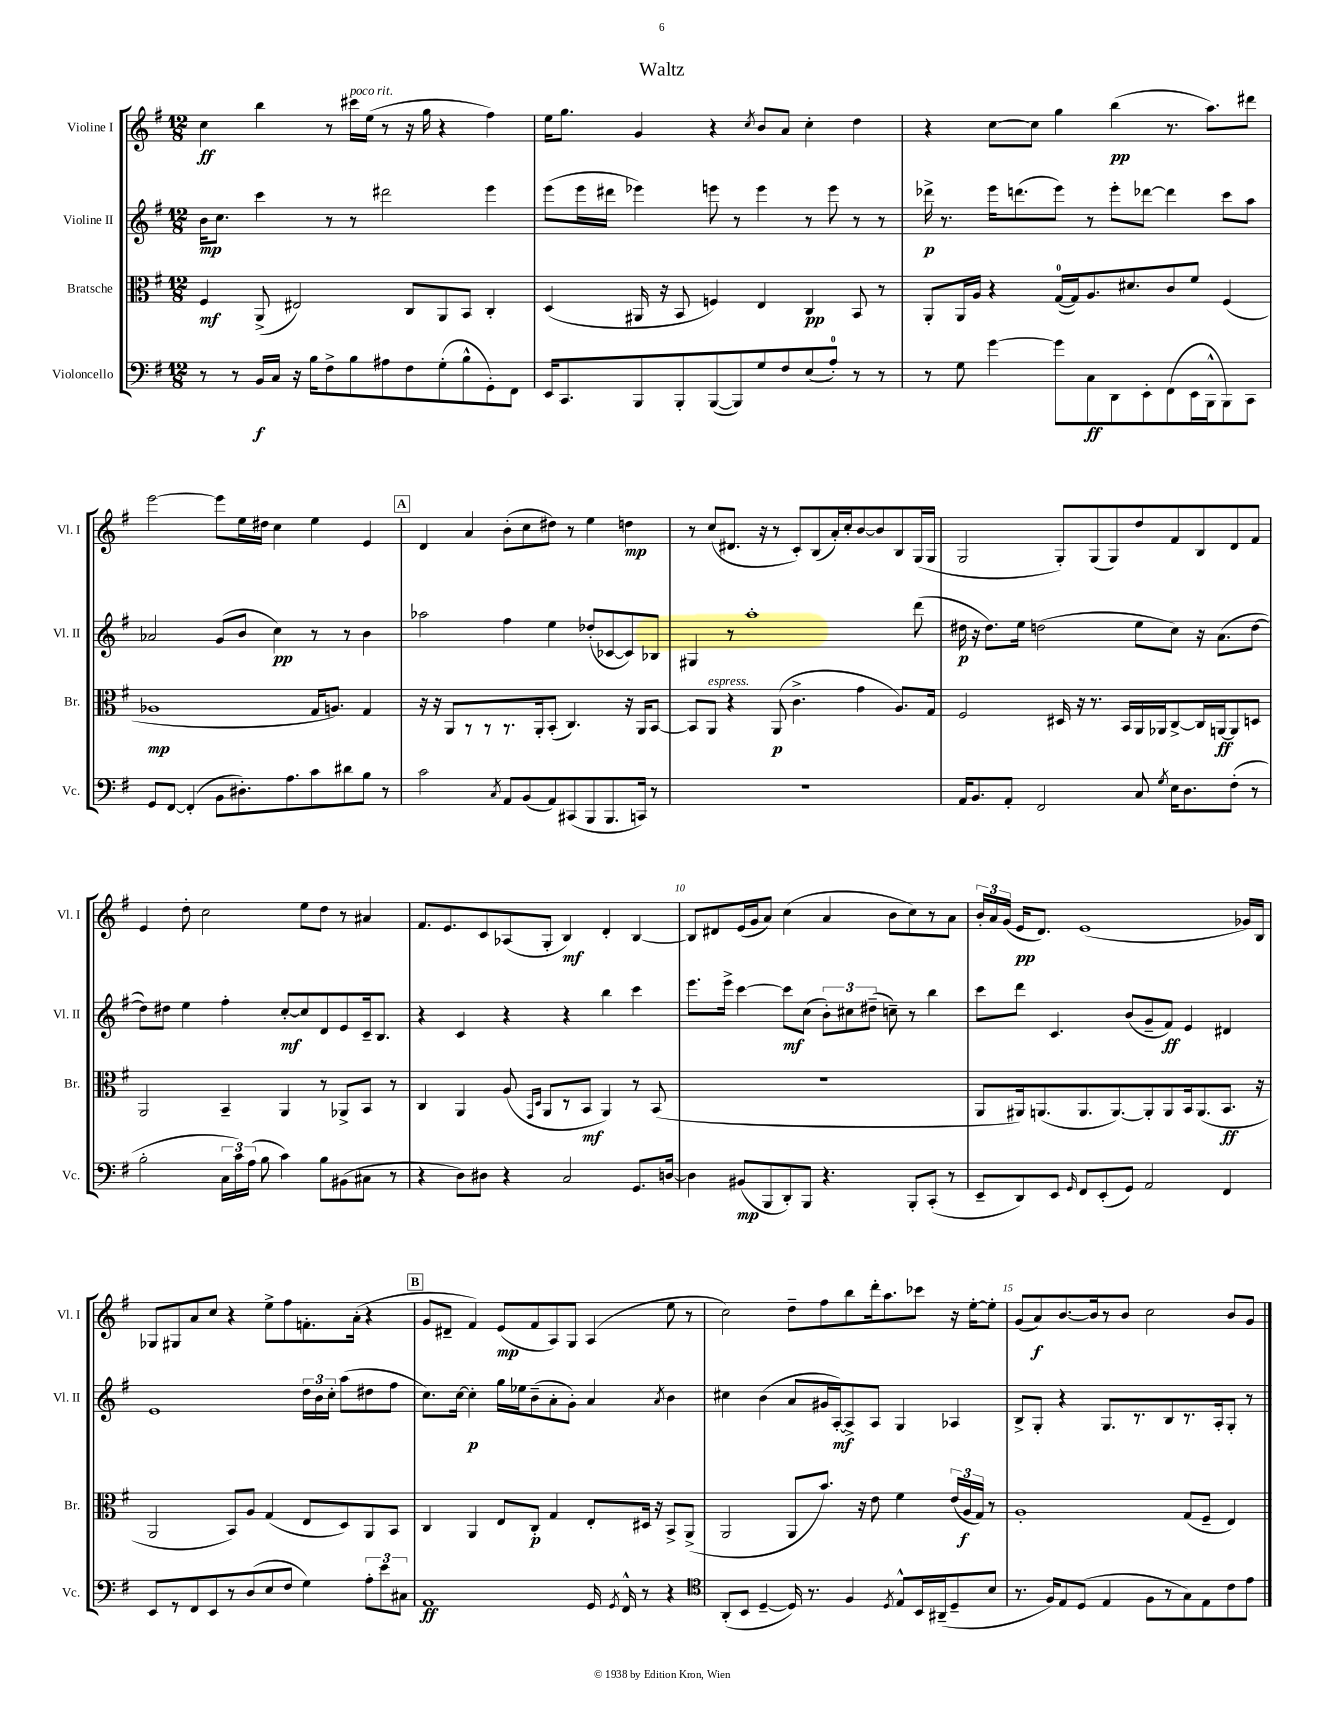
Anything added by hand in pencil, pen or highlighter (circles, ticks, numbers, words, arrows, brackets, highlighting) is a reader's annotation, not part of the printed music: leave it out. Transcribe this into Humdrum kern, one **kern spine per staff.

**kern	**dynam	**kern	**dynam	**kern	**dynam	**kern	**dynam
*part4	*part4	*part3	*part3	*part2	*part2	*part1	*part1
*staff4	*staff4	*staff3	*staff3	*staff2	*staff2	*staff1	*staff1
*I"Violoncello	*	*I"Bratsche	*	*I"Violine II	*	*I"Violine I	*
*I'Vc.	*	*I'Br.	*	*I'Vl. II	*	*I'Vl. I	*
*clefF4	*	*clefC3	*	*clefG2	*	*clefG2	*
*k[f#]	*	*k[f#]	*	*k[f#]	*	*k[f#]	*
*M12/8	*	*M12/8	*	*M12/8	*	*M12/8	*
=1	=1	=1	=1	=1	=1	=1	=1
8r	.	4F#/	mf	16b\KL	mp	4cc\	ff
.	.	.	.	8.cc\J	.	.	.
8r	.	.	.	.	.	.	.
16BB/LL	f	(8AA^/	.	4ccc\	.	4bb\	.
16C/JJ	.	.	.	.	.	.	.
16r	.	2E#X/)	.	.	.	.	.
16B\KL	.	.	.	.	.	.	.
8F#^\	.	.	.	8r	.	8r	.
!	!	!	!	!	!	!LO:TX:a:i:t=poco rit.	!
8B\	.	.	.	8r	.	16ccc#X\LL	.
.	.	.	.	.	.	(16ee\JJ	.
8A#X\	.	.	.	2ddd#X\	.	8r	.
8F#\	.	8C/L	.	.	.	16r	.
.	.	.	.	.	.	16gg\	.
(8G'\	.	8AA/	.	.	.	4r	.
8B^^\	.	8BB/J	.	.	.	.	.
8GG'\)	.	4C'/	.	4eee\	.	4ff#\)	.
8FF#\J	.	.	.	.	.	.	.
=2	=2	=2	=2	=2	=2	=2	=2
16EE/KL	.	(4D/	.	(8eee\L	.	16ee\KL	.
8.CC/	.	.	.	.	.	8.gg\J	.
.	.	.	.	16eee\L	.	.	.
.	.	.	.	16ddd#X\JJ	.	.	.
8BBB/	.	16AA#X/	.	4eee-X\)	.	4g/	.
.	.	16r	.	.	.	.	.
8BBB'/	.	8BB/	.	.	.	.	.
([8BBB/	.	4Fn/)	.	8eeen\	.	4r	.
8BBB/])	.	.	.	8r	.	.	.
.	.	.	.	.	.	8qcc/	.
8G/	.	4E/	.	4eee\	.	8b/L	.
8F#/	.	.	.	.	.	8a/J	.
(8E/	.	4C/	pp	8r	.	4cc'\	.
8A'/J)	.	.	.	8eee\	.	.	.
8r	.	8BB/	.	8r	.	4dd\	.
8r	.	8r	.	8r	.	.	.
=3	=3	=3	=3	=3	=3	=3	=3
8r	.	8AA'/L	.	16ddd-X^\	p	4r	.
.	.	.	.	8.r	.	.	.
8G\	.	16AA/L	.	.	.	.	.
.	.	16A/JJ	.	.	.	.	.
[4g\	.	4r	.	16eee\KL	.	[8cc\L	.
.	.	.	.	(8.dddn\	.	.	.
.	.	.	.	.	.	8cc\J]	.
8g\L]	.	([16G/LL	.	8eee\J)	.	4gg\	.
.	.	16G/J])	.	.	.	.	.
8C\	ff	8.A/	.	8r	.	.	.
8DD\	.	.	.	8eee'\L	.	(4bb\	pp
.	.	8.d#X/	.	.	.	.	.
8EE'\	.	.	.	[8ddd-X\J	.	.	.
(8FF#\	.	8c/	.	4ddd-\]	.	8.r	.
16EE\L	.	8f#/J	.	.	.	.	.
16BBB^^\J	.	.	.	.	.	8.aa\L)	.
8BBB\)	.	(4F#/	.	8ccc\L	.	.	.
8CC\J	.	.	.	8aa\J	.	8ddd#X\J	.
!!LO:LB:g=z
=4	=4	=4	=4	=4	=4	=4	=4
8GG/L	.	1A-X	mp	2a-X/	.	[2eee\	.
[8FF#/J	.	.	.	.	.	.	.
(4FF#'/]	.	.	.	.	.	.	.
8BB\L	.	.	.	(8g/L	.	8eee\L]	.
8.D#X'\)	.	.	.	8b/J	.	16ee\L	.
.	.	.	.	.	.	16dd#X\JJ	.
.	.	.	.	4cc\)	pp	4cc\	.
8.A\	.	.	.	.	.	.	.
8c\	.	16G/KL	.	8r	.	4ee\	.
.	.	8.An/J)	.	.	.	.	.
8d#X\	.	.	.	8r	.	.	.
8B\J	.	4G/	.	4b\	.	4e/	.
8r	.	.	.	.	.	.	.
!!LO:REH:place=s1:t=A
=5	=5	=5	=5	=5	=5	=5	=5
2c\	.	16r	.	2aa-X\	.	4d/	.
.	.	16r	.	.	.	.	.
.	.	8AA/L	.	.	.	.	.
.	.	8r	.	.	.	4a/	.
.	.	8r	.	.	.	.	.
8qC/	.	.	.	.	.	.	.
8AA/L	.	8.r	.	4ff#\	.	(8b'\L	.
(8BB/	.	.	.	.	.	8cc\	.
.	.	16AA'/k	.	.	.	.	.
8AA/)	.	(8BB'/J	.	4ee\	.	8dd#X\J)	.
(8CC#X/	.	4.C/)	.	.	.	8r	.
8BBB/	.	.	.	(8dd-X'/L	.	4ee\	.
8.BBB/	.	.	.	[8c-X/	.	.	.
.	.	16r	.	8c-/])	.	4ddn\	mp
16CCn/Jk)	.	16AA/KL	.	.	.	.	.
8r	.	[8BB/J	.	8B-X/J	.	.	.
=6	=6	=6	=6	=6	=6	=6	=6
1.r	.	8BB/L]	.	4G#X/	.	8r	.
!	!	!LO:TX:a:i:t=espress.	!	!	!	!	!
.	.	8AA/J	.	.	.	(8cc/L	.
.	.	4r	.	8r	.	8.d#X/J	.
.	.	.	.	1aa'	.	.	.
.	.	.	.	.	.	16r	.
.	.	(8AA/	p	.	.	8r	.
.	.	4.c^\	.	.	.	8c'/L)	.
.	.	.	.	.	.	(8B/	.
.	.	.	.	.	.	16a'/L)	.
.	.	.	.	.	.	16cc'/J	.
.	.	4g\	.	.	.	[8b/	.
.	.	.	.	.	.	8b/]	.
.	.	8.A/L)	.	.	.	8B/	.
.	.	.	.	(8ddd\	.	(16G/L	.
.	.	16G/Jk	.	.	.	16G/JJ	.
=7	=7	=7	=7	=7	=7	=7	=7
16AA/KL	.	2F#/	.	16dd#X\	p	2G/	.
8.BB/	.	.	.	16r	.	.	.
.	.	.	.	8.dd#\L)	.	.	.
8AA'/J	.	.	.	.	.	.	.
.	.	.	.	16ee\Jk	.	.	.
2FF#/	.	.	.	(2ddn\	.	.	.
.	.	16D#X/	.	.	.	8G'/L)	.
.	.	16r	.	.	.	.	.
.	.	8.r	.	.	.	(8G/	.
.	.	.	.	.	.	8G/)	.
.	.	16BB/LL	.	.	.	.	.
8C/	.	16AA/	.	8ee\L	.	8dd/	.
.	.	16AA-X/J	.	.	.	.	.
8qG/	.	.	.	.	.	.	.
16E\KL	.	[8C^/	.	8cc\J)	.	8f#/	.
8.D\	.	.	.	.	.	.	.
.	.	16C/L]	.	16r	.	8B/	.
.	.	[16AAn/J	ff	(8.a\L	.	.	.
(8F#'\J	.	8AA/]	.	.	.	8d/	.
8r	.	8Dn/J	.	[8dd\J	.	8f#/J	.
!!LO:LB:g=z
=8	=8	=8	=8	=8	=8	=8	=8
2B'\	.	2AA/	.	8dd\L])	.	4e/	.
.	.	.	.	8dd#X\J	.	.	.
.	.	.	.	4ee\	.	8dd'\	.
.	.	.	.	.	.	2cc\	.
24C\LL	.	4BB~/	.	4ff#'\	.	.	.
24c\)	.	.	.	.	.	.	.
(24A\JJ	.	.	.	.	.	.	.
8B\	.	.	.	.	.	.	.
4c\)	.	4AA/	.	[8cc'/L	mf	.	.
.	.	.	.	8cc/]	.	8ee\L	.
8B\L	.	8r	.	8d/	.	8dd\J	.
(8BB#X\	.	8AA-X^/L	.	8e/	.	8r	.
8C#X\J	.	8BB/J	.	16c~/k	.	4a#X/	.
.	.	.	.	8.B/J	.	.	.
8r	.	8r	.	.	.	.	.
=9	=9	=9	=9	=9	=9	=9	=9
4r	.	4C/	.	4r	.	8.f#/L	.
.	.	.	.	.	.	8.e/	.
8D\L)	.	4AA/	.	4c/	.	.	.
8D#X\J	.	.	.	.	.	8c/	.
4r	.	(8A/	.	4r	.	(8A-X/	.
.	.	16qqGG/LL	.	.	.	.	.
.	.	16qqD/JJ	.	.	.	.	.
.	.	8AA/L	.	.	.	8G'/J	.
2C/	.	8r	.	4r	.	4B/)	mf
.	.	8BB/J	mf	.	.	.	.
.	.	4AA/)	.	4bb\	.	4d'/	.
8.GG/L	.	8r	.	4ccc\	.	[4B/	.
.	.	(8BB/	.	.	.	.	.
[16Dn/Jk	.	.	.	.	.	.	.
=10	=10	=10	=10	=10	=10	=10	=10
4D\]	.	1.r	.	8.eee\L	.	8B/L]	.
.	.	.	.	.	.	8d#X/	.
.	.	.	.	16eee^\Jk	.	.	.
(8BB#X/L	mp	.	.	[4ccc\	.	(16e/L	.
.	.	.	.	.	.	16g/J	.
8BBB/	.	.	.	.	.	8a/J)	.
8DD'/)	.	.	.	8ccc\L]	mf	(4cc\	.
8BBB/J	.	.	.	(8cc\J	.	.	.
4.r	.	.	.	12b'\L)	.	4a/	.
.	.	.	.	12cc#X\	.	.	.
.	.	.	.	(12dd#X~\J	.	.	.
.	.	.	.	8ccn~\)	.	8b\L	.
8BBB'/L	.	.	.	8r	.	8cc\)	.
(8CC'/J	.	.	.	4bb\	.	8r	.
8r	.	.	.	.	.	8a\J	.
=11	=11	=11	=11	=11	=11	=11	=11
8EE~/L	.	8AA/L	.	8ccc\L	.	24b'/LL	.
.	.	.	.	.	.	24a/	.
.	.	.	.	.	.	(24g/JJ	.
8DD/)	.	16AA#X/k)	.	8ddd\J	.	16e/KL	pp
.	.	(8.AAn/	.	.	.	8.d/J)	.
8EE/J	.	.	.	4.c/	.	.	.
16qqGG/	.	.	.	.	.	.	.
8FF#/L	.	8.AA/	.	.	.	(1e	.
(8EE'/	.	.	.	.	.	.	.
.	.	[8.AA/)	.	.	.	.	.
8GG/J)	.	.	.	(8b/L	.	.	.
2AA/	.	8AA'/]	.	8g~/	.	.	.
.	.	8AA/	.	8f#/J)	ff	.	.
.	.	16BB/k	.	4e/	.	.	.
.	.	(8.AA/	.	.	.	.	.
4FF#/	.	8.BB/J	ff	4d#X/	.	.	.
.	.	.	.	.	.	16g-X/LL)	.
.	.	16r	.	.	.	16B/JJ	.
!!LO:LB:g=z
=12	=12	=12	=12	=12	=12	=12	=12
8EE/L	.	2AA/	.	1e	.	8G-X/L	.
8r	.	.	.	.	.	8G#X/	.
8FF#/	.	.	.	.	.	8a/	.
8EE/	.	.	.	.	.	8cc/J	.
8r	.	8BB/L)	.	.	.	4r	.
(8D/	.	8A/J	.	.	.	.	.
8E/	.	(4G/	.	.	.	8ee^\L	.
8F#/J	.	.	.	.	.	8ff#\	.
4G\)	.	8E/L	.	24dd\LL	.	8.fn'\	.
.	.	.	.	24b\	.	.	.
.	.	.	.	24cc'\JJ	.	.	.
.	.	8D/)	.	(8aa\L	.	.	.
.	.	.	.	.	.	(16a'\Jk	.
12A'\L	.	8AA/	.	8dd#X\	.	4r	.
12e\	.	.	.	.	.	.	.
.	.	8BB/J	.	8ff#\J	.	.	.
12C#X\J	.	.	.	.	.	.	.
!!LO:REH:place=s1:t=B
=13	=13	=13	=13	=13	=13	=13	=13
1AA	ff	4C/	.	8.cc\L)	.	8g/L	.
.	.	.	.	.	.	8d#X~/J	.
.	.	.	.	[16cc\Jk	.	.	.
.	.	4AA/	.	4cc'\]	p	4f#/)	.
.	.	8E/L	.	16gg\LL	.	(8e/L	mp
.	.	.	.	16ee-X\J	.	.	.
.	.	8C'/J	p	(8b~\	.	8f#/	.
.	.	4G/	.	8a'\	.	8A/)	.
.	.	.	.	8g'\J)	.	8G/J	.
16GG/	.	8E'/L	.	4a/	.	(4A/	.
8qGG/	.	.	.	.	.	.	.
16FF#^^/	.	.	.	.	.	.	.
8r	.	16D#X/Jk	.	.	.	.	.
.	.	16r	.	.	.	.	.
.	.	.	.	8qa/	.	.	.
4r	.	8BB^/L	.	4b\	.	8ee\	.
.	.	(8AA^/J	.	.	.	8r	.
=14	=14	=14	=14	=14	=14	=14	=14
*clefC4	*	*	*	*	*	*	*
(8AA'/L	.	2AA/	.	4cc#X\	.	2cc\)	.
8BB/J	.	.	.	.	.	.	.
[4D~/	.	.	.	(4b\	.	.	.
16D/])	.	8AA/L	.	8a/L	.	8dd~\L	.
8.r	.	.	.	.	.	.	.
.	.	8.b/J)	.	16g#X/L	.	8ff#\	.
.	.	.	.	[16A'/J)	mf	.	.
4F#/	.	.	.	8A^/]	.	8bb\	.
.	.	16r	.	.	.	.	.
.	.	8e\	.	8A/J	.	16ddd'\k	.
.	.	.	.	.	.	8.aa\	.
8qD/	.	.	.	.	.	.	.
8E^^/L	.	4f#\	.	4G/	.	.	.
16BB/L	.	.	.	.	.	8ccc-X\J	.
(16AA#X~/J	.	.	.	.	.	.	.
8D~/	.	(24e/LL	.	4A-X/	.	16r	.
.	.	24A/	f	.	.	.	.
.	.	.	.	.	.	[16ee'\KL	.
.	.	24G/JJ)	.	.	.	.	.
8B/J	.	8r	.	.	.	8ee'\J]	.
=15	=15	=15	=15	=15	=15	=15	=15
8.r	.	1A'	.	8B^/L	.	(8g/L	.
.	.	.	.	8G'/J	.	8a/)	f
16F#/KL)	.	.	.	.	.	.	.
8E/	.	.	.	4r	.	[8.b/	.
(8D/J	.	.	.	.	.	.	.
.	.	.	.	.	.	16b/k]	.
4E/	.	.	.	8.G/L	.	8r	.
.	.	.	.	.	.	8b/J	.
.	.	.	.	8.r	.	.	.
8F#\L	.	.	.	.	.	2cc\	.
8r	.	.	.	8B/	.	.	.
8G\)	.	(8G/L	.	8.r	.	.	.
8E\	.	8F#~/J	.	.	.	.	.
.	.	.	.	16A'/k	.	.	.
8c\	.	4E/)	.	8G'/J	.	8b/L	.
8e\J	.	.	.	8r	.	8g/J	.
==	==	==	==	==	==	==	==
*-	*-	*-	*-	*-	*-	*-	*-
